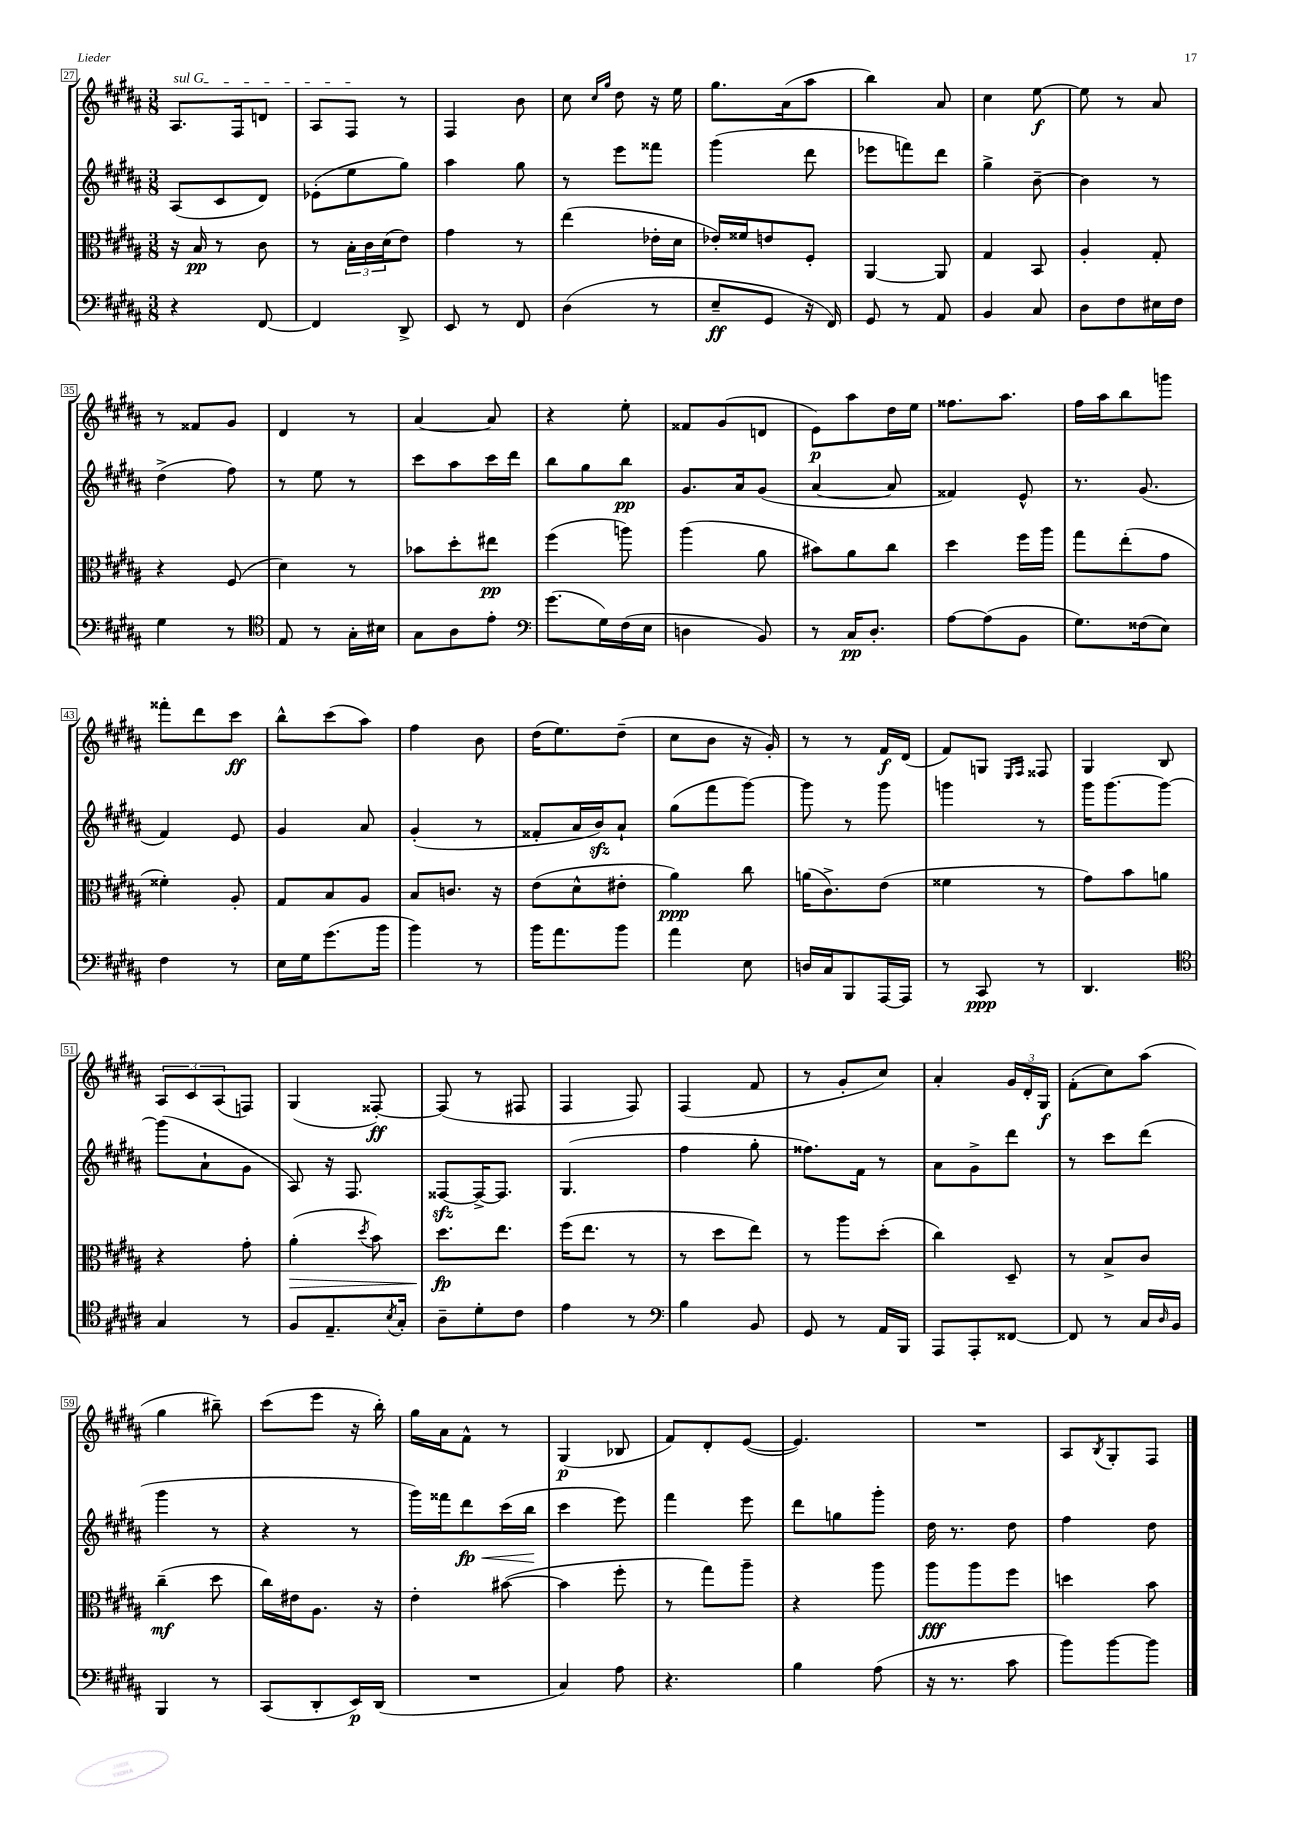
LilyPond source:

<<
\new StaffGroup <<
\new Staff = "s0" {
    \clef treble \key b \major \numericTimeSignature \time 3/8
    \once \override TextSpanner.bound-details.left.text = \markup { \italic "sul G" } ais8.\startTextSpan fis16 d'8 |
    ais8 fis8\stopTextSpan r8 |
    fis4 b'8 |
    cis''8 \grace { cis''16 gis''16 } dis''8 r16 e''16 |
    gis''8. ais'16( ais''8 |
    b''4) ais'8 |
    cis''4 e''8~\f |
    e''8 r8 ais'8 |
    r8 fisis'8 gis'8 |
    dis'4 r8 |
    ais'4~ ais'8 |
    r4 e''8-. |
    fisis'8 gis'8( d'8 |
    e'8\p) ais''8 dis''16 e''16 |
    fisis''8. ais''8. |
    fis''16 ais''16 b''8 g'''8 |
    fisis'''8-. dis'''8 cis'''8\ff |
    b''8-^ cis'''8( ais''8) |
    fis''4 b'8 |
    dis''16( e''8.) dis''8--( |
    cis''8 b'8 r16 gis'16-.) |
    r8 r8 fis'16\f dis'16( |
    fis'8) g8 \grace { e16 fis16 } fisis8 |
    gis4 b8 |
    \tuplet 3/2 { ais8 cis'8 ais8( } f8) |
    gis4( fisis8~-.\ff) |
    fisis8( r8 fis8 |
    fis4 fis8) |
    fis4( fis'8 |
    r8 gis'8-. cis''8) |
    ais'4-. \tuplet 3/2 { gis'16 dis'16-. gis16\f } |
    fis'8-.( cis''8) ais''8( |
    gis''4 bis''8--) |
    cis'''8( e'''8 r16 b''16-.) |
    gis''16 ais'16 fis'8-^ r8 |
    gis4\p( bes8 |
    fis'8) dis'8-. e'8~( |
    e'4.) |
    R4. |
    ais8 \acciaccatura { b8 } gis8-. fis8 \bar "|." |
}
\new Staff = "s1" {
    \clef treble \key b \major \numericTimeSignature \time 3/8
    ais8( cis'8 dis'8) |
    ees'8-.( e''8 gis''8) |
    ais''4 gis''8 |
    r8 e'''8 fisis'''8 |
    gis'''4( dis'''8 |
    ees'''8 f'''8) dis'''8 |
    gis''4-> b'8~-- |
    b'4 r8 |
    dis''4->( fis''8) |
    r8 e''8 r8 |
    cis'''8 ais''8 cis'''16 dis'''16 |
    b''8 gis''8 b''8\pp |
    gis'8. ais'16 gis'8( |
    ais'4~ ais'8 |
    fisis'4) e'8-^ |
    r8. gis'8.( |
    fis'4) e'8 |
    gis'4 ais'8 |
    gis'4-.( r8 |
    fisis'8-. ais'16 b'16\sfz) ais'8-! |
    gis''8( fis'''8 gis'''8~) |
    gis'''8 r8 gis'''8 |
    g'''4 r8 |
    gis'''16 gis'''8.~ gis'''8~ |
    gis'''8( ais'8-! gis'8 |
    ais8) r16 fis8. |
    fisis8~\sfz fisis16~-> fisis8. |
    gis4.( |
    fis''4 gis''8-. |
    fisis''8.) fis'16 r8 |
    ais'8 gis'8-> dis'''8 |
    r8 cis'''8 dis'''8( |
    gis'''4 r8 |
    r4 r8 |
    gis'''16) fisis'''16 dis'''8\fp\< cis'''16( b''16\! |
    cis'''4 e'''8) |
    fis'''4 e'''8 |
    dis'''8 g''8 gis'''8-. |
    dis''16 r8. dis''8 |
    fis''4 dis''8 \bar "|." |
}
\new Staff = "s2" {
    \clef alto \key b \major \numericTimeSignature \time 3/8
    r16 b16\pp r8 cis'8 |
    r8 \tuplet 3/2 { b16-. cis'16 dis'16( } e'8) |
    gis'4 r8 |
    e''4( ees'16-. dis'16 |
    ees'16-.) fisis'16 e'8 fis8-. |
    ais,4~ ais,8 |
    gis4 b,8 |
    ais4-. gis8-. |
    r4 fis8( |
    dis'4) r8 |
    bes'8 dis''8-. eis''8\pp |
    fis''4( a''8) |
    ais''4( ais'8 |
    bis'8) ais'8 cis''8 |
    dis''4 fis''16 ais''16 |
    gis''8 e''8-.( gis'8 |
    fisis'4-.) ais8-. |
    gis8 b8 ais8 |
    b8 c'8. r16 |
    e'8( dis'8-^ eis'8-. |
    ais'4\ppp) cis''8 |
    a'16( cis'8.->) e'8( |
    fisis'4 r8 |
    gis'8) b'8 a'8 |
    r4 gis'8-. |
    ais'4-.\>( \acciaccatura { dis''8 } b'8) |
    dis''8.\fp\! e''8. |
    fis''16( e''8. r8 |
    r8 dis''8 e''8) |
    r8 ais''8 dis''8-.( |
    cis''4) dis8-- |
    r8 b8-> cis'8 |
    cis''4--\mf( dis''8 |
    cis''16) eis'16 ais8. r16 |
    e'4-. bis'8~( |
    bis'4 fis''8-. |
    r8 gis''8) ais''8-- |
    r4 ais''8 |
    ais''8\fff ais''8 fis''8 |
    d''4 b'8 \bar "|." |
}
\new Staff = "s3" {
    \clef bass \key b \major \numericTimeSignature \time 3/8
    r4 fis,8~ |
    fis,4 dis,8-> |
    e,8 r8 fis,8 |
    dis4( r8 |
    e8--\ff gis,8 r16 fis,16) |
    gis,8 r8 ais,8 |
    b,4 cis8 |
    dis8 fis8 eis16 fis16 |
    gis4 r8 |
    \clef tenor e8 r8 gis16-. bis16 |
    gis8 ais8 e'8-. |
    \clef bass gis'8.( gis16) fis16( e16 |
    d4 b,8) |
    r8 cis16\pp dis8.-. |
    ais8~ ais8( b,8 |
    gis8.) fisis16( e8) |
    fis4 r8 |
    e16 gis16 gis'8.( b'16 |
    b'4) r8 |
    b'16 ais'8. b'8 |
    ais'4 e8 |
    d16 cis16 b,,8 ais,,16~ ais,,16 |
    r8 cis,8\ppp r8 |
    dis,4. |
    \clef tenor gis4 r8 |
    fis8 e8.-- \acciaccatura { b8 } gis16-. |
    ais8-- dis'8-. cis'8 |
    e'4 r8 |
    \clef bass b4 b,8 |
    gis,8 r8 ais,16 b,,16 |
    ais,,8 ais,,8-. fisis,8~ |
    fisis,8 r8 cis16 \grace { dis16 } b,16 |
    b,,4 r8 |
    cis,8( dis,8-. e,16\p) dis,16( |
    R4. |
    cis4) ais8 |
    r4. |
    b4 ais8( |
    r16 r8. cis'8 |
    b'8) b'8~ b'8 \bar "|." |
}
>>
>>
\layout { \context { \Score currentBarNumber = #27 \override BarNumber.stencil = #(make-stencil-boxer 0.1 0.3 ly:text-interface::print) } }
